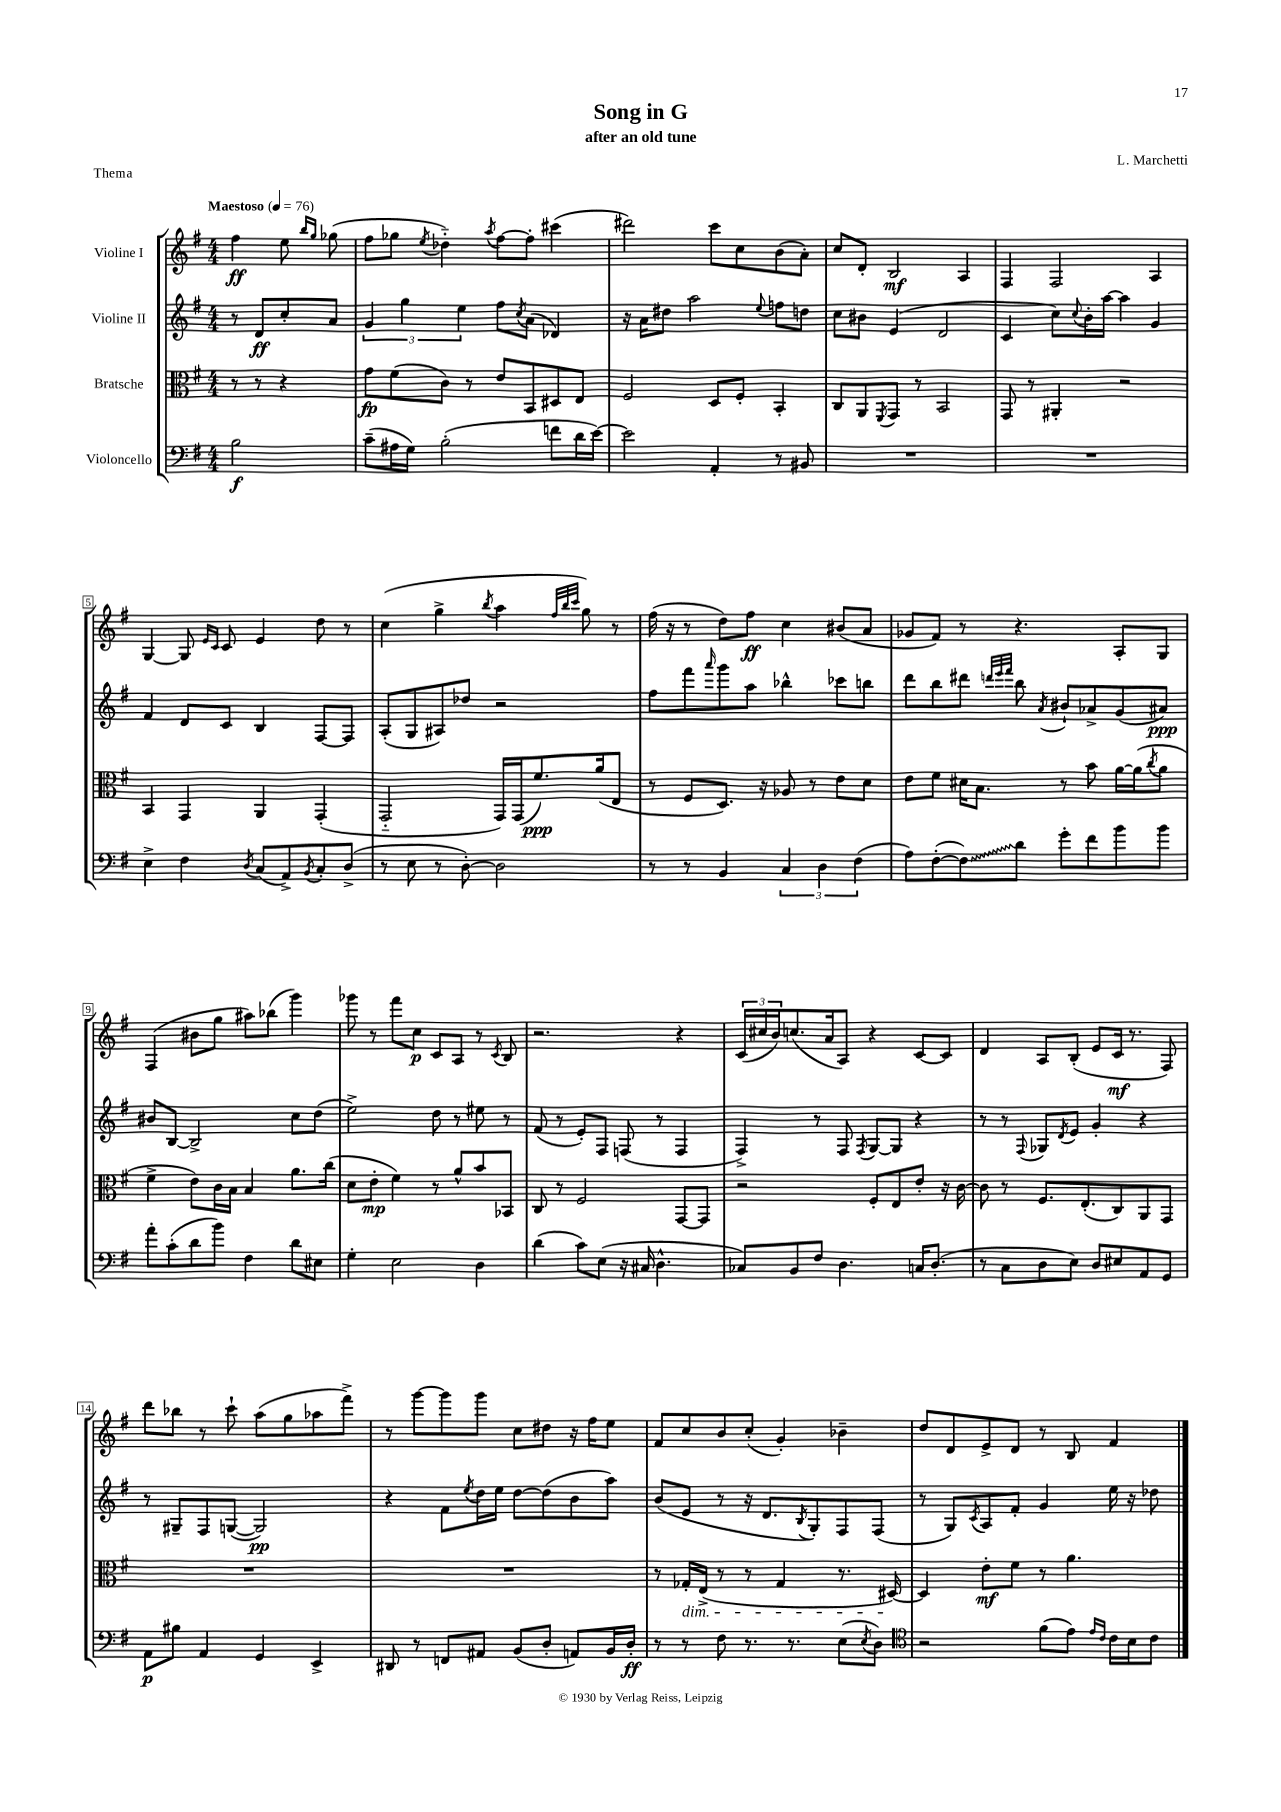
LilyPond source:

\header { title = "Song in G" composer = "L. Marchetti" subtitle = "after an old tune" piece = "Thema" }
<<
\new StaffGroup <<
\new Staff = "s0" \with { instrumentName = "Violine I" } {
    \clef treble \key g \major \numericTimeSignature \time 4/4 \partial 2 \tempo "Maestoso" 4 = 76
    fis''4\ff e''8 \grace { b''16 g''16 } ges''8( |
    fis''8 ges''8 \acciaccatura { e''8 } des''4-_) \acciaccatura { a''8 } fis''8~ fis''8-. cis'''4( |
    dis'''2) c'''8 c''8 b'8( a'8-.) |
    c''8 d'8-. b2\mf a4 |
    fis4 fis2 a4 |
    g4~ g8 \grace { e'16 c'16 } c'8 e'4 d''8 r8 |
    c''4( g''4-> \acciaccatura { b''8 } a''4 \grace { fis''32 b''32 c'''32 } g''8) r8 |
    fis''16( r16 r8 d''8) fis''8\ff c''4 bis'8( a'8 |
    ges'8 fis'8) r8 r4. a8-. g8 |
    fis4( bis'8 g''8 ais''8) bes''8( g'''4) |
    ges'''8 r8 fis'''8 c''8\p c'8 a8 r8 \acciaccatura { c'8 } b8 |
    r2. r4 |
    \tuplet 3/2 { c'16( cis''16 b'16) } c''8.( a'16 a8) r4 c'8~ c'8 |
    d'4 a8 b8-.( e'8 c'16\mf r8. fis8) |
    d'''8 bes''8 r8 c'''8-! a''8( g''8 aes''8 fis'''8->) |
    r8 g'''8~ g'''8 g'''8 c''8 dis''8 r16 fis''16 e''8 |
    fis'8 c''8 b'8 c''8-.( g'4-.) bes'4-- |
    d''8 d'8 e'8-> d'8 r8 b8 fis'4 \bar "|." |
}
\new Staff = "s1" \with { instrumentName = "Violine II" } {
    \clef treble \key g \major \numericTimeSignature \time 4/4 \partial 2
    r8 d'8\ff c''8-. a'8 |
    \tuplet 3/2 { g'4 g''4 e''4 } fis''8 \acciaccatura { c''8 } a'8( des'4) |
    r16 a'16 dis''8 a''2 \appoggiatura { e''8 } f''8 d''8 |
    c''8 bis'8 e'4( d'2 |
    c'4 c''8) \appoggiatura { c''8 } b'16-. a''16~ a''4 g'4 |
    fis'4 d'8 c'8 b4 fis8~ fis8 |
    a8-.( g8 ais8) des''8 r2 |
    fis''8 fis'''8 \grace { a'''16 } g'''8 a''8 bes''4-^ ces'''8 b''8 |
    d'''8 b''8 dis'''8 \grace { d'''32 e'''32 fis'''32 } b''8 \acciaccatura { a'8 } bis'8-! aes'8-> g'8( ais'8\ppp) |
    bis'8 b8~ b2-> c''8 d''8( |
    e''2->) d''8 r8 eis''8 r8 |
    fis'8( r8 e'8-.) fis8 f8( r8 f4 |
    fis4->) r8 fis8 \acciaccatura { fis8 } g8~ g8 r4 |
    r8 r8 \appoggiatura { fis8 } ges8 \acciaccatura { d'8 } e'8 g'4-. r4 |
    r8 gis8-- fis8 g8~( g2\pp) |
    r4 fis'8 \acciaccatura { e''8 } d''16 e''16 d''8~ d''8( b'8 a''8) |
    b'8( e'8 r8 r16 d'8. \acciaccatura { b8 } g8-.) fis8 fis8( |
    r8 g8) \acciaccatura { c'8 } a8 fis'8-. g'4 e''16 r16 des''8 \bar "|." |
}
\new Staff = "s2" \with { instrumentName = "Bratsche" } {
    \clef alto \key g \major \numericTimeSignature \time 4/4 \partial 2
    r8 r8 r4 |
    g'8\fp fis'8( c'8) r8 e'8 b,8 dis8 e8 |
    fis2 d8 fis8-. b,4-. |
    c8 a,8 \acciaccatura { fis,8 } g,8 r8 b,2 |
    g,8 r8 ais,4-. r2 |
    b,4 g,4 a,4 g,4-.( |
    g,2-_ g,16) g,16( fis'8.\ppp) a'16( e8 |
    r8 fis8 d8.) r16 aes8 r8 e'8 d'8 |
    e'8 fis'8 dis'16 b8. r8 b'8 a'16~ a'16( \acciaccatura { c''8 } a'8 |
    fis'4-> e'8) c'16 b16 b4 a'8. c''16( |
    d'8 e'8-.\mp fis'4) r8 a'8-^ b'8 bes,8 |
    c8 r8 fis2 g,8~ g,8 |
    r2 fis8-. e8 e'8-. r16 c'16~ |
    c'8 r8 fis8. e8.-.( c8) a,8 g,8 |
    R1 |
    R1 |
    r8 ges16-.\dim e16->( r8 r8 ges4 r8. dis16~\!) |
    dis4 e'8-.\mf fis'8 r8 a'4. \bar "|." |
}
\new Staff = "s3" \with { instrumentName = "Violoncello" } {
    \clef bass \key g \major \numericTimeSignature \time 4/4 \partial 2
    b2\f |
    c'8--( ais16 g16) b2-.( f'8 d'16 e'16~) |
    e'2 a,4-. r8 bis,8 |
    R1 |
    R1 |
    e4-> fis4 \acciaccatura { d8 } c8( a,8->) \acciaccatura { b,8 } c8-. d8->( |
    r8 e8 r8 d8~-.) d2 |
    r8 r8 b,4 \tuplet 3/2 { c4 d4 fis4( } |
    a8) fis8~-.( \once \override Glissando.style = #'zigzag fis8\glissando) d'8 g'8-. fis'8 b'8 b'8 |
    a'8-. c'8-.( d'8 b'8) fis4 d'8 eis8 |
    g4-. e2 d4 |
    d'4( c'8) e8( r16 cis16 d4.-^ |
    ces8) b,8 fis8 d4. c16 d8.-.( |
    r8 c8 d8 e8) d8 eis8 a,8 g,8 |
    a,8\p bis8 a,4 g,4 e,4-> |
    dis,8 r8 f,8 ais,8 b,8( d8-. a,8) b,16 d16-.\ff |
    r8 r8 fis8 r8. r8. e8( \acciaccatura { e8 } d8) |
    \clef tenor r2 fis'8( e'8) \grace { e'16 c'16 } c'16 b16 c'8 \bar "|." |
}
>>
>>
\layout { \context { \Score \override BarNumber.stencil = #(make-stencil-boxer 0.1 0.3 ly:text-interface::print) } }
